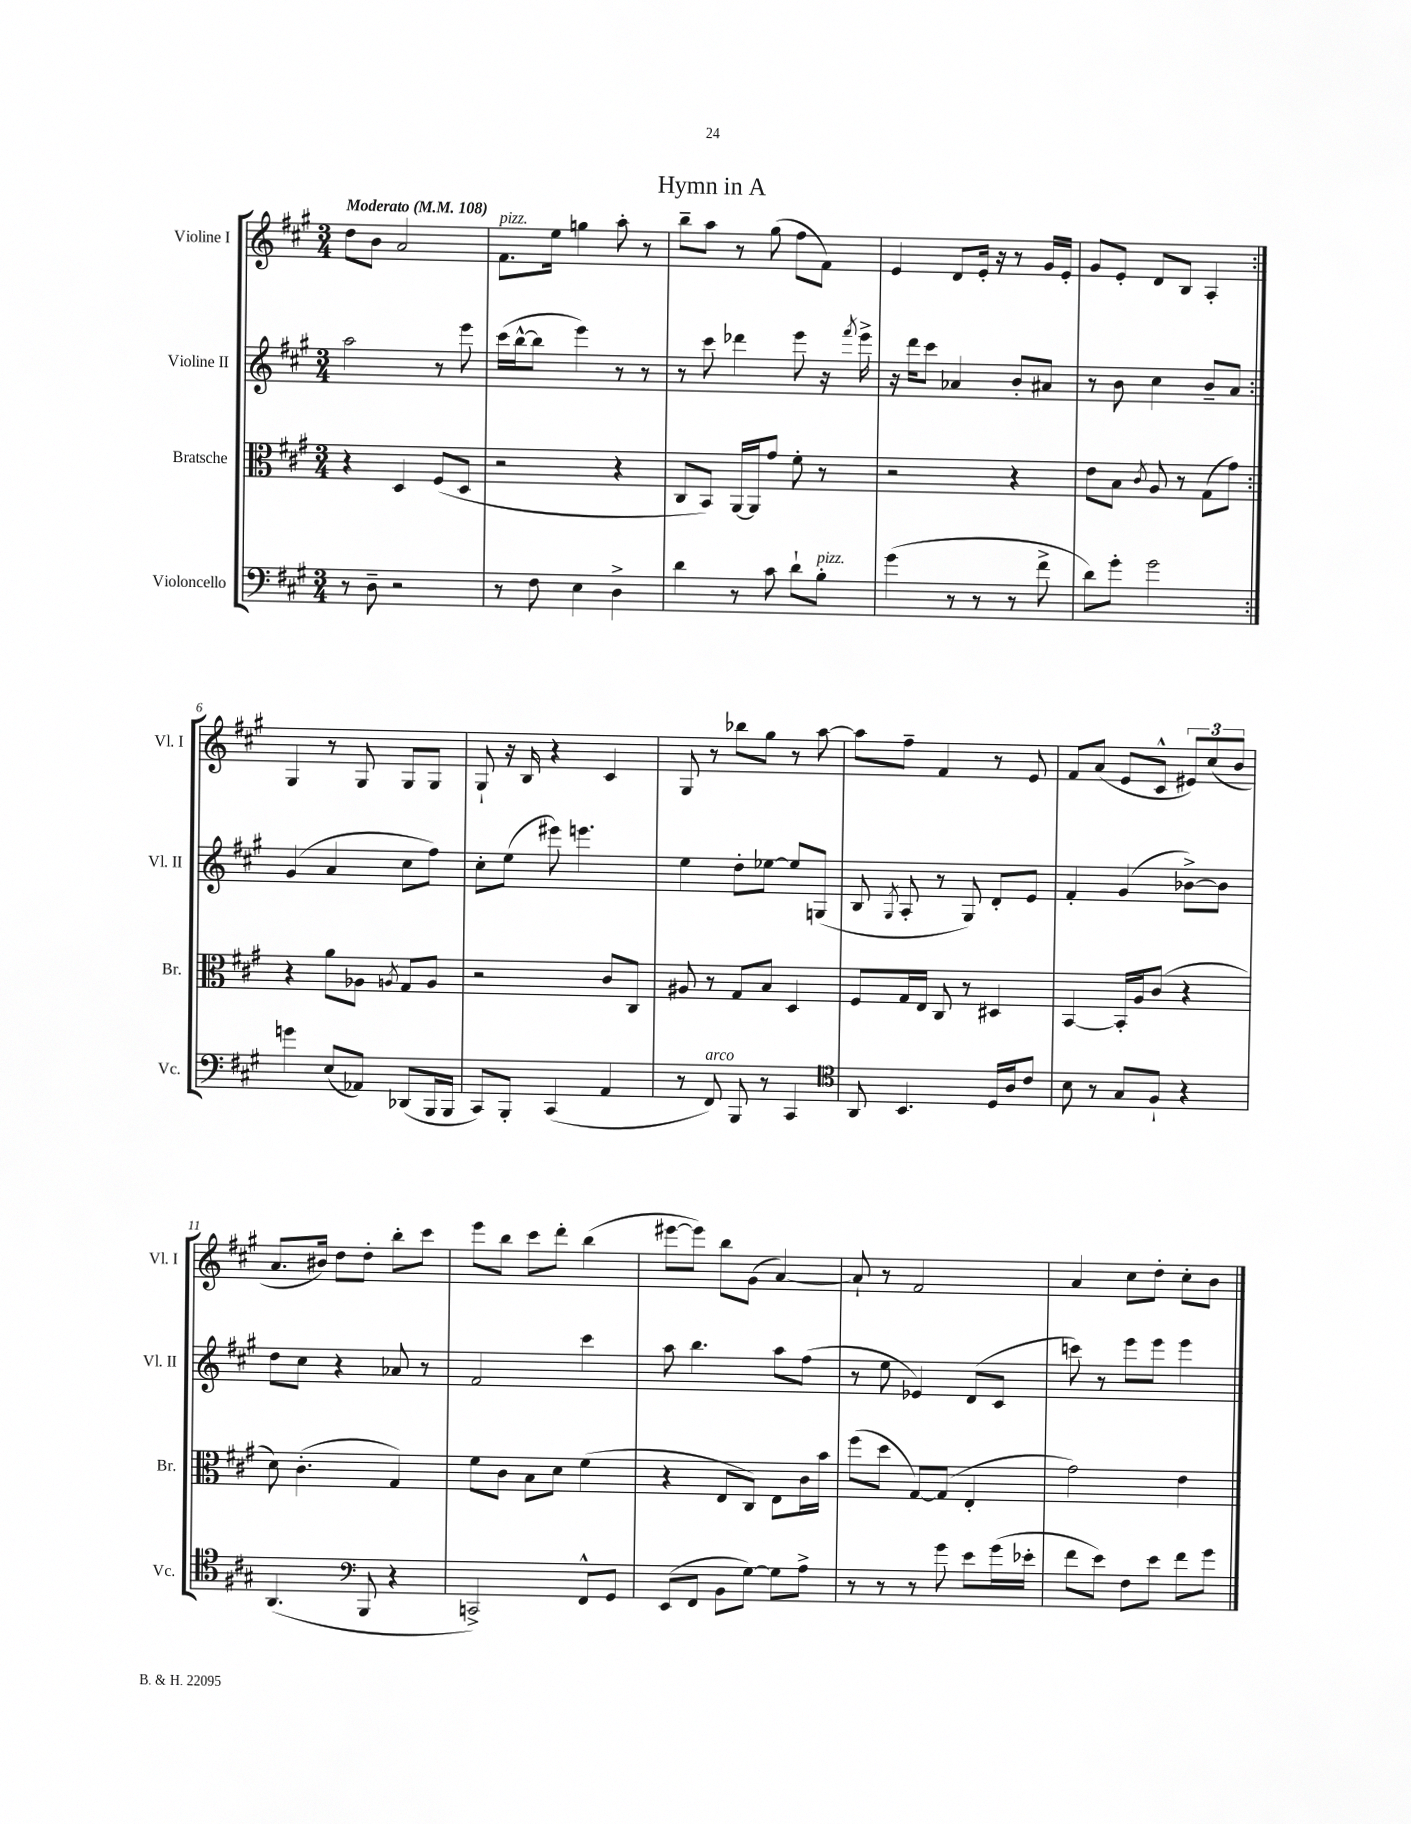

**kern	**kern	**kern	**kern
*part4	*part3	*part2	*part1
*staff4	*staff3	*staff2	*staff1
*I"Violoncello	*I"Bratsche	*I"Violine II	*I"Violine I
*I'Vc.	*I'Br.	*I'Vl. II	*I'Vl. I
*clefF4	*clefC3	*clefG2	*clefG2
*k[f#c#g#]	*k[f#c#g#]	*k[f#c#g#]	*k[f#c#g#]
*M3/4	*M3/4	*M3/4	*M3/4
*MM108	*MM108	*MM108	*MM108
=1	=1	=1	=1
!	!	!	!LO:TX:a:B:t=Moderato
8r	4r	2aa\	8dd\L
8D~\	.	.	8b\J
2r	4D/	.	2a/
.	(8F#/L	8r	.
.	8D/J	8eee\	.
=2	=2	=2	=2
!	!	!	!LO:TX:a:i:t=pizz.
8r	2r	(16ccc#\LL	8.f#\L
.	.	[16bb^^\J	.
8F#\	.	8bb\J]	.
.	.	.	16ee\Jk
4E\	.	4eee\)	4ggn\
4D^\	4r	8r	8aa'\
.	.	8r	8r
=3	=3	=3	=3
4d\	8C#/L	8r	8bb~\L
.	8BB/J)	8ccc#\	8aa\J
8r	[16AA/LL	4ddd-X\	8r
.	16AA/J]	.	.
8c#\	8g#/J	.	(8gg#\
8d`\L	8f#'\	8eee\	8ff#\L
!LO:TX:a:i:t=pizz.	!	!	!
8B'\J	8r	16r	8f#\J)
.	.	8qfff#/	.
.	.	16eee^\	.
=4	=4	=4	=4
(4g#\	2r	16r	4e/
.	.	16ddd\KL	.
.	.	8ccc#\J	.
8r	.	4a-X/	8d/L
8r	.	.	16e'/Jk
.	.	.	16r
8r	4r	8b'/L	8r
8f#^\	.	8a#X/J	16g#/LL
.	.	.	16e'/JJ
=5	=5	=5	=5
8d\L)	8e\L	8r	8g#/L
8g#'\J	8B\J	8b\	8e'/J
.	8qc#/	.	.
2g#\	8A/	4cc#\	8d/L
.	8r	.	8B/J
.	(8G#\L	8b~/L	4A'/
.	8g#\J)	8a/J	.
!!LO:LB:g=z
=6:|!	=6:|!	=6:|!	=6:|!
4gn\	4r	(4g#/	4G#/
(8E/L	8a\L	4a/	8r
8AA-X/J)	8A-X\J	.	8G#/
.	8qAn/	.	.
(8DD-X/L	8G#/L	8cc#\L	8G#/L
16BBB/L	8A/J	8ff#\J)	8G#/J
16BBB/JJ	.	.	.
=7	=7	=7	=7
8CC#/L)	2r	8cc#'\L	8G#`/
8BBB'/J	.	(8ee\J	16r
.	.	.	16B/
(4CC#/	.	8eee#X\)	4r
.	.	4.eeen\	.
4AA/	8c#/L	.	4c#/
.	8C#/J	.	.
=8	=8	=8	=8
8r	8A#X/	4ee\	8G#/
!LO:TX:a:i:t=arco	!	!	!
8FF#/)	8r	.	8r
8BBB/	8G#/L	8dd'\L	8bb-X\L
8r	8B/J	[8ee-X\J	8gg#\J
4CC#/	4D/	8ee-/L]	8r
.	.	(8Gn/J	[8aa\
=9	=9	=9	=9
*clefC4	*	*	*
8AA/	8F#/L	8B/	8aa\L]
.	.	8qG#/	.
4.BB/	16G#/L	8A'/	8ff#~\J
.	16E/JJ	.	.
.	8C#/	8r	4f#/
.	8r	8G#/)	.
16D/LL	4D#X/	8d'/L	8r
16A/J	.	.	.
8c#/J	.	8e/J	8e/
=10	=10	=10	=10
8B\	[4BB/	4f#'/	8f#/L
8r	.	.	(8a/J
8G#/L	16BB'/LL]	(4g#/	8e/L
.	16A/J	.	.
8F#`/J	(8c#/J	.	8c#^^/J
4r	4r	[8b-X^\L)	12e#X/L)
.	.	.	(12cc#/
.	.	8b-\J]	.
.	.	.	12b/J
!!LO:LB:g=z
=11	=11	=11	=11
(4.AA/	8d\)	8dd\L	8.a/L
.	(4.c#'\	8cc#\J	.
.	.	.	16b#X/Jk)
.	.	4r	8dd\L
*clefF4	*	*	*
8BBB/	.	.	8dd'\J
4r	4G#/)	8a-X/	8bb'\L
.	.	8r	8ccc#\J
=12	=12	=12	=12
2CCn^/)	8f#\L	2f#/	8eee\L
.	8c#\J	.	8bb\J
.	8B\L	.	8ccc#\L
.	8d\J	.	8ddd'\J
8FF#^^/L	(4f#\	4ccc#\	(4bb\
8GG#/J	.	.	.
=13	=13	=13	=13
(8EE/L	4r	8aa\	[8eee#X\L
8FF#/J	.	4.bb\	8eee#\J])
8BB\L	8E/L	.	8bb\L
[8G#\J)	8C#/J)	.	(8g#\J
8G#\L]	8E\L	8aa\L	[4a/)
8A^\J	16c#\L	(8ff#\J	.
.	16b\JJ	.	.
=14	=14	=14	=14
8r	(8ff#\L	8r	8a`/]
8r	8dd\J	8ee\	8r
8r	[8G#/L)	4e-X/)	2f#/
8g#\	(8G#/J]	.	.
8e\L	4E'/	(8d/L	.
(16g#\L	.	8c#/J	.
16e-X'\JJ	.	.	.
=15	=15	=15	=15
8f#\L	2g#\)	8cccn\)	4a/
8e\J)	.	8r	.
8F#\L	.	8eee\L	8cc#\L
8e\J	.	8eee\J	8dd'\J
8f#\L	4e\	4eee\	8cc#'\L
8g#\J	.	.	8b\J
==	==	==	==
*-	*-	*-	*-
